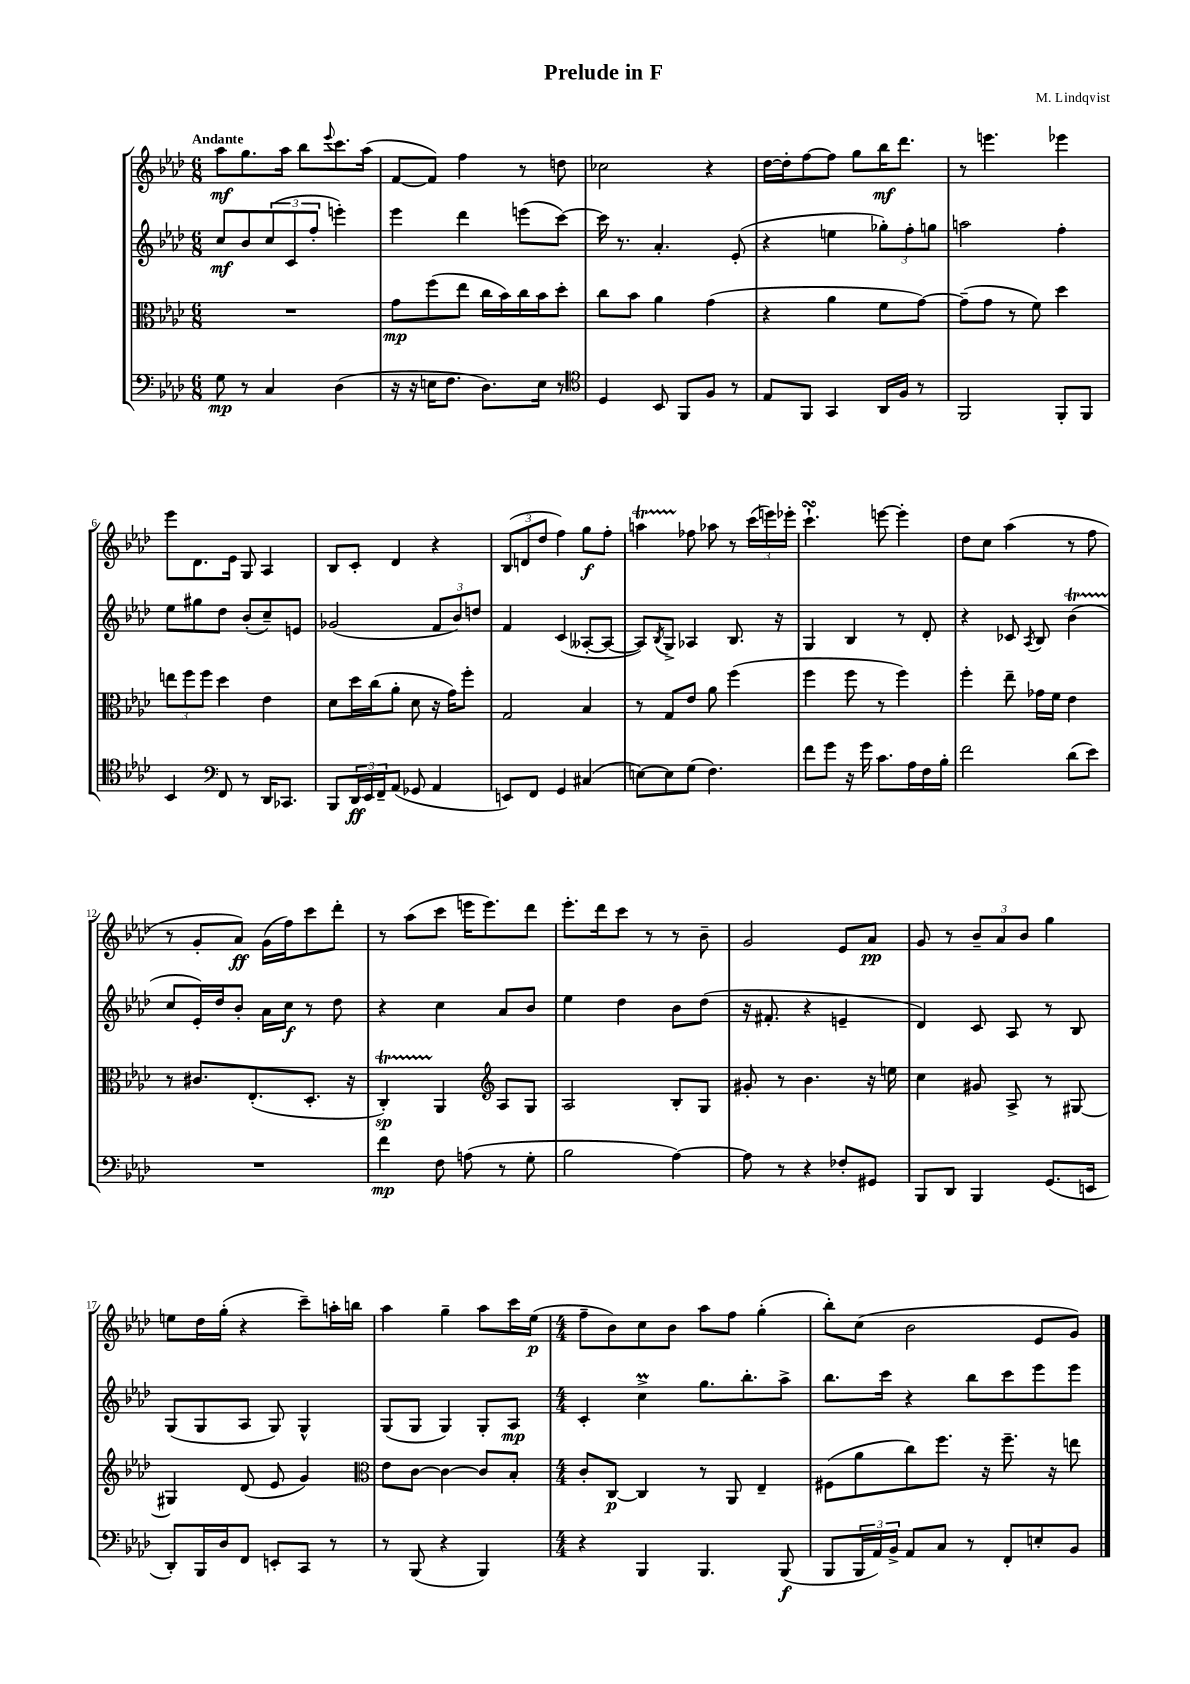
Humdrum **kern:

**kern	**dynam	**kern	**dynam	**kern	**dynam	**kern	**dynam
*part4	*part4	*part3	*part3	*part2	*part2	*part1	*part1
*staff4	*staff4	*staff3	*staff3	*staff2	*staff2	*staff1	*staff1
*clefF4	*	*clefC3	*	*clefG2	*	*clefG2	*
*k[b-e-a-d-]	*	*k[b-e-a-d-]	*	*k[b-e-a-d-]	*	*k[b-e-a-d-]	*
*M6/8	*	*M6/8	*	*M6/8	*	*M6/8	*
=1	=1	=1	=1	=1	=1	=1	=1
!	!	!	!	!	!	!LO:TX:a:B:t=Andante	!
8G\	mp	2.r	.	8cc/L	mf	8aa-\L	mf
8r	.	.	.	8b-/	.	8.gg\	.
4C/	.	.	.	(12cc/	.	.	.
.	.	.	.	.	.	16aa-\Jk	.
.	.	.	.	12c/	.	.	.
.	.	.	.	.	.	8bb-\L	.
.	.	.	.	12ff'/J	.	.	.
.	.	.	.	.	.	8qqeee-/	.
(4D-\	.	.	.	4eeen'\)	.	8.ccc\	.
.	.	.	.	.	.	(16aa-\Jk	.
=2	=2	=2	=2	=2	=2	=2	=2
16r	.	8g\L	mp	4eee-\	.	[8f/L	.
16r	.	.	.	.	.	.	.
16En\KL	.	(8ff\	.	.	.	8f/J])	.
8.F\J	.	.	.	.	.	.	.
.	.	8ee-\J	.	4ddd-\	.	4ff\	.
8.D-\L)	.	16cc\LL	.	.	.	.	.
.	.	16b-\)	.	.	.	.	.
.	.	16cc\	.	(8eeen\L	.	8r	.
16E\Jk	.	16b-\J	.	.	.	.	.
8r	.	8dd-'\J	.	[8ccc\J)	.	8ddn\	.
=3	=3	=3	=3	=3	=3	=3	=3
*clefC4	*	*	*	*	*	*	*
4D-/	.	8cc\L	.	16ccc\]	.	2cc-X\	.
.	.	.	.	8.r	.	.	.
.	.	8b-\J	.	.	.	.	.
8BB-/	.	4a-\	.	4.a-'/	.	.	.
8FF/L	.	.	.	.	.	.	.
8F/J	.	(4g\	.	.	.	4r	.
8r	.	.	.	(8e-'/	.	.	.
=4	=4	=4	=4	=4	=4	=4	=4
8E-/L	.	4r	.	4r	.	[16dd-\LL	.
.	.	.	.	.	.	16dd-'\J]	.
8FF/J	.	.	.	.	.	[8ff\	.
4GG/	.	4a-\	.	4een\	.	8ff\J]	.
.	.	.	.	.	.	8gg\L	.
16AA-/LL	.	8f\L	.	12gg-X'\L)	.	16bb-\K	mf
16F/JJ	.	.	.	.	.	8.ddd-\J	.
.	.	.	.	12ff'\	.	.	.
8r	.	[8g\J)	.	.	.	.	.
.	.	.	.	12ggn\J	.	.	.
=5	=5	=5	=5	=5	=5	=5	=5
2FF/	.	(8g~\L]	.	2aan\	.	8r	.
.	.	8g\J	.	.	.	4.eeen\	.
.	.	8r	.	.	.	.	.
.	.	8f\)	.	.	.	.	.
8FF'/L	.	4dd-\	.	4ff'\	.	4eee-X\	.
8FF/J	.	.	.	.	.	.	.
!!LO:LB:g=z
=6	=6	=6	=6	=6	=6	=6	=6
4BB-/	.	12een\L	.	8ee-\L	.	8eee-\L	.
.	.	12ff\	.	.	.	.	.
.	.	.	.	8gg#X\	.	8.d-\	.
.	.	12ff\J	.	.	.	.	.
*clefF4	*	*	*	*	*	*	*
8FF/	.	4dd-\	.	8dd-\J	.	.	.
.	.	.	.	.	.	16e-\Jk	.
8r	.	.	.	(8b-'/L	.	8G/	.
16DD-/KL	.	4e-\	.	8cc~/)	.	4A-/	.
8.CC-X/J	.	.	.	.	.	.	.
.	.	.	.	8en/J	.	.	.
=7	=7	=7	=7	=7	=7	=7	=7
8BBB-/L	.	8d-\L	.	(2g-X/	.	8B-/L	.
24DD-/L	ff	16dd-\L	.	.	.	8c'/J	.
24EE-/	.	.	.	.	.	.	.
.	.	(16cc\J	.	.	.	.	.
24FF~/J	.	.	.	.	.	.	.
(8AA-/J	.	8a-'\J	.	.	.	4d-/	.
8GG-X/	.	8d-\	.	.	.	.	.
4AA-/	.	16r	.	12f/L	.	4r	.
.	.	16g\KL)	.	.	.	.	.
.	.	.	.	12b-/)	.	.	.
.	.	8ff'\J	.	.	.	.	.
.	.	.	.	12ddn/J	.	.	.
=8	=8	=8	=8	=8	=8	=8	=8
8EEn/L)	.	2G/	.	4f/	.	(12B-/L	.
.	.	.	.	.	.	12dn/	.
8FF/J	.	.	.	.	.	.	.
.	.	.	.	.	.	12dd-/J	.
4GG/	.	.	.	(4c/	.	4ff\)	.
(4C#X/	.	4B-/	.	[8A--X'/L	.	8gg\L	f
.	.	.	.	8A--/J_	.	8ff'\J	.
=9	=9	=9	=9	=9	=9	=9	=9
[8En\L)	.	8r	.	8A--/L])	.	4aant\	.
.	.	.	.	8qB-/	.	.	.
8E\]	.	8G/L	.	8G^/J	.	.	.
(8G\J	.	8e-/J	.	4A-X/	.	8ff-X\	.
4.F\)	.	8a-\	.	.	.	8aa-X\	.
.	.	(4ff\	.	8.B-/	.	8r	.
.	.	.	.	.	.	(24ccc\LL	.
.	.	.	.	.	.	24eeen\)	.
.	.	.	.	16r	.	.	.
.	.	.	.	.	.	24eee-X'\JJ	.
=10	=10	=10	=10	=10	=10	=10	=10
8f\L	.	4ff\	.	4G/	.	4.cccsSsS`\	.
8g\J	.	.	.	.	.	.	.
16r	.	8ff\	.	4B-/	.	.	.
16g\	.	.	.	.	.	.	.
8.c\L	.	8r	.	.	.	[8eeen\	.
.	.	4ff\)	.	8r	.	4eee'\]	.
16A-\L	.	.	.	.	.	.	.
16F\	.	.	.	8d-'/	.	.	.
16B-'\JJ	.	.	.	.	.	.	.
=11	=11	=11	=11	=11	=11	=11	=11
2f\	.	4ff'\	.	4r	.	8dd-\L	.
.	.	.	.	.	.	8cc\J	.
.	.	8ee-~\	.	8c-X/	.	(4aa-\	.
.	.	.	.	8qA-/	.	.	.
.	.	16g-X\LL	.	8B-/	.	.	.
.	.	16f\JJ	.	.	.	.	.
(8d-\L	.	4e-\	.	(4b-T\	.	8r	.
8e-\J)	.	.	.	.	.	8ff\	.
!!LO:LB:g=z
=12	=12	=12	=12	=12	=12	=12	=12
2.r	.	8r	.	8cc/L	.	8r	.
.	.	8.c#X/L	.	16e-'/L)	.	8g'/L	.
.	.	.	.	16dd-/J	.	.	.
.	.	.	.	8b-'/J	.	8a-/J)	ff
.	.	(8.E-'/	.	.	.	.	.
.	.	.	.	16a-\LL	.	(16g\LL	.
.	.	.	.	16cc\JJ	f	16ff\J)	.
.	.	8.D-'/J	.	8r	.	8ccc\	.
.	.	.	.	8dd-\	.	8ddd-'\J	.
.	.	16r	.	.	.	.	.
=13	=13	=13	=13	=13	=13	=13	=13
4f\	mp	4Ct'/)	sp	4r	.	8r	.
.	.	.	.	.	.	(8aa-\L	.
8F\	.	4AA-/	.	4cc\	.	8ccc\J	.
(8An\	.	.	.	.	.	16eeen\KL	.
.	.	.	.	.	.	8.eee\)	.
*	*	*clefG2	*	*	*	*	*
8r	.	8A-/L	.	8a-/L	.	.	.
8G'\	.	8G/J	.	8b-/J	.	8ddd-\J	.
=14	=14	=14	=14	=14	=14	=14	=14
2B-\	.	2A-/	.	4ee-\	.	8.eee-'\L	.
.	.	.	.	.	.	16ddd-\k	.
.	.	.	.	4dd-\	.	8ccc\J	.
.	.	.	.	.	.	8r	.
[4A-\)	.	8B-'/L	.	8b-\L	.	8r	.
.	.	8G/J	.	(8dd-\J	.	8b-~\	.
=15	=15	=15	=15	=15	=15	=15	=15
8A-\]	.	8g#X'/	.	16r	.	2g/	.
.	.	.	.	8.f#X'/	.	.	.
8r	.	8r	.	.	.	.	.
4r	.	4.b-\	.	4r	.	.	.
8F-X'/L	.	.	.	4en~/	.	8e-/L	.
8GG#X/J	.	16r	.	.	.	8a-/J	pp
.	.	16een\	.	.	.	.	.
=16	=16	=16	=16	=16	=16	=16	=16
8BBB-/L	.	4cc\	.	4d-/)	.	8g/	.
8DD-/J	.	.	.	.	.	8r	.
4BBB-/	.	8g#X/	.	8c/	.	12b-~/L	.
.	.	.	.	.	.	12a-/	.
.	.	8A-^/	.	8A-/	.	.	.
.	.	.	.	.	.	12b-/J	.
(8.GG/L	.	8r	.	8r	.	4gg\	.
.	.	[8G#X/	.	8B-/	.	.	.
16EEn/Jk	.	.	.	.	.	.	.
!!LO:LB:g=z
=17	=17	=17	=17	=17	=17	=17	=17
8DD-'/L)	.	4G#X/]	.	(8G/L	.	8een\L	.
16BBB-/L	.	.	.	8G/	.	16dd-\L	.
16D-/J	.	.	.	.	.	(16gg'\JJ	.
8FF/J	.	(8d-/	.	8A-/J	.	4r	.
8EEn'/L	.	8e-/	.	8G/)	.	.	.
8CC/J	.	4g/)	.	4G^^/	.	8ccc~\L)	.
8r	.	.	.	.	.	16aan'\L	.
.	.	.	.	.	.	16bbn\JJ	.
=18	=18	=18	=18	=18	=18	=18	=18
*	*	*clefC3	*	*	*	*	*
8r	.	8e-\L	.	(8G/L	.	4aa-\	.
(8BBB-/	.	[8c\J	.	8G/J	.	.	.
4r	.	4c\_	.	4G/)	.	4gg~\	.
4BBB-/)	.	8c/L]	.	8G'/L	.	8aa-\L	.
.	.	8B-'/J	.	8A-/J	mp	16ccc\L	.
.	.	.	.	.	.	(16ee-\JJ	p
=19	=19	=19	=19	=19	=19	=19	=19
*M4/4	*	*M4/4	*	*M4/4	*	*M4/4	*
4r	.	8c'/L	.	4c'/	.	8ff~\L	.
.	.	[8C/J	p	.	.	8b-\)	.
4BBB-/	.	4C/]	.	4ccm^\	.	8cc\	.
.	.	.	.	.	.	8b-\J	.
4.BBB-/	.	8r	.	8.gg\L	.	8aa-\L	.
.	.	8AA-/	.	.	.	8ff\J	.
.	.	.	.	8.bb-'\	.	.	.
.	.	4E-~/	.	.	.	(4gg'\	.
(8BBB-/	f	.	.	8aa-^\J	.	.	.
=20	=20	=20	=20	=20	=20	=20	=20
8BBB-/L	.	(8F#X\L	.	8.bb-\L	.	8bb-'\L)	.
24BBB-/L	.	8a-\	.	.	.	(8cc\J	.
24AA-/)	.	.	.	.	.	.	.
.	.	.	.	16ccc\Jk	.	.	.
24BB-^/JJ	.	.	.	.	.	.	.
8AA-/L	.	8cc\)	.	4r	.	2b-\	.
8C/J	.	8.ff\J	.	.	.	.	.
8r	.	.	.	8bb-\L	.	.	.
.	.	16r	.	.	.	.	.
8FF'/L	.	8.ff~\	.	8ccc\	.	.	.
8En'/	.	.	.	8eee-\	.	8e-/L	.
.	.	16r	.	.	.	.	.
8BB-/J	.	8een\	.	8eee-\J	.	8g/J)	.
==	==	==	==	==	==	==	==
*-	*-	*-	*-	*-	*-	*-	*-
